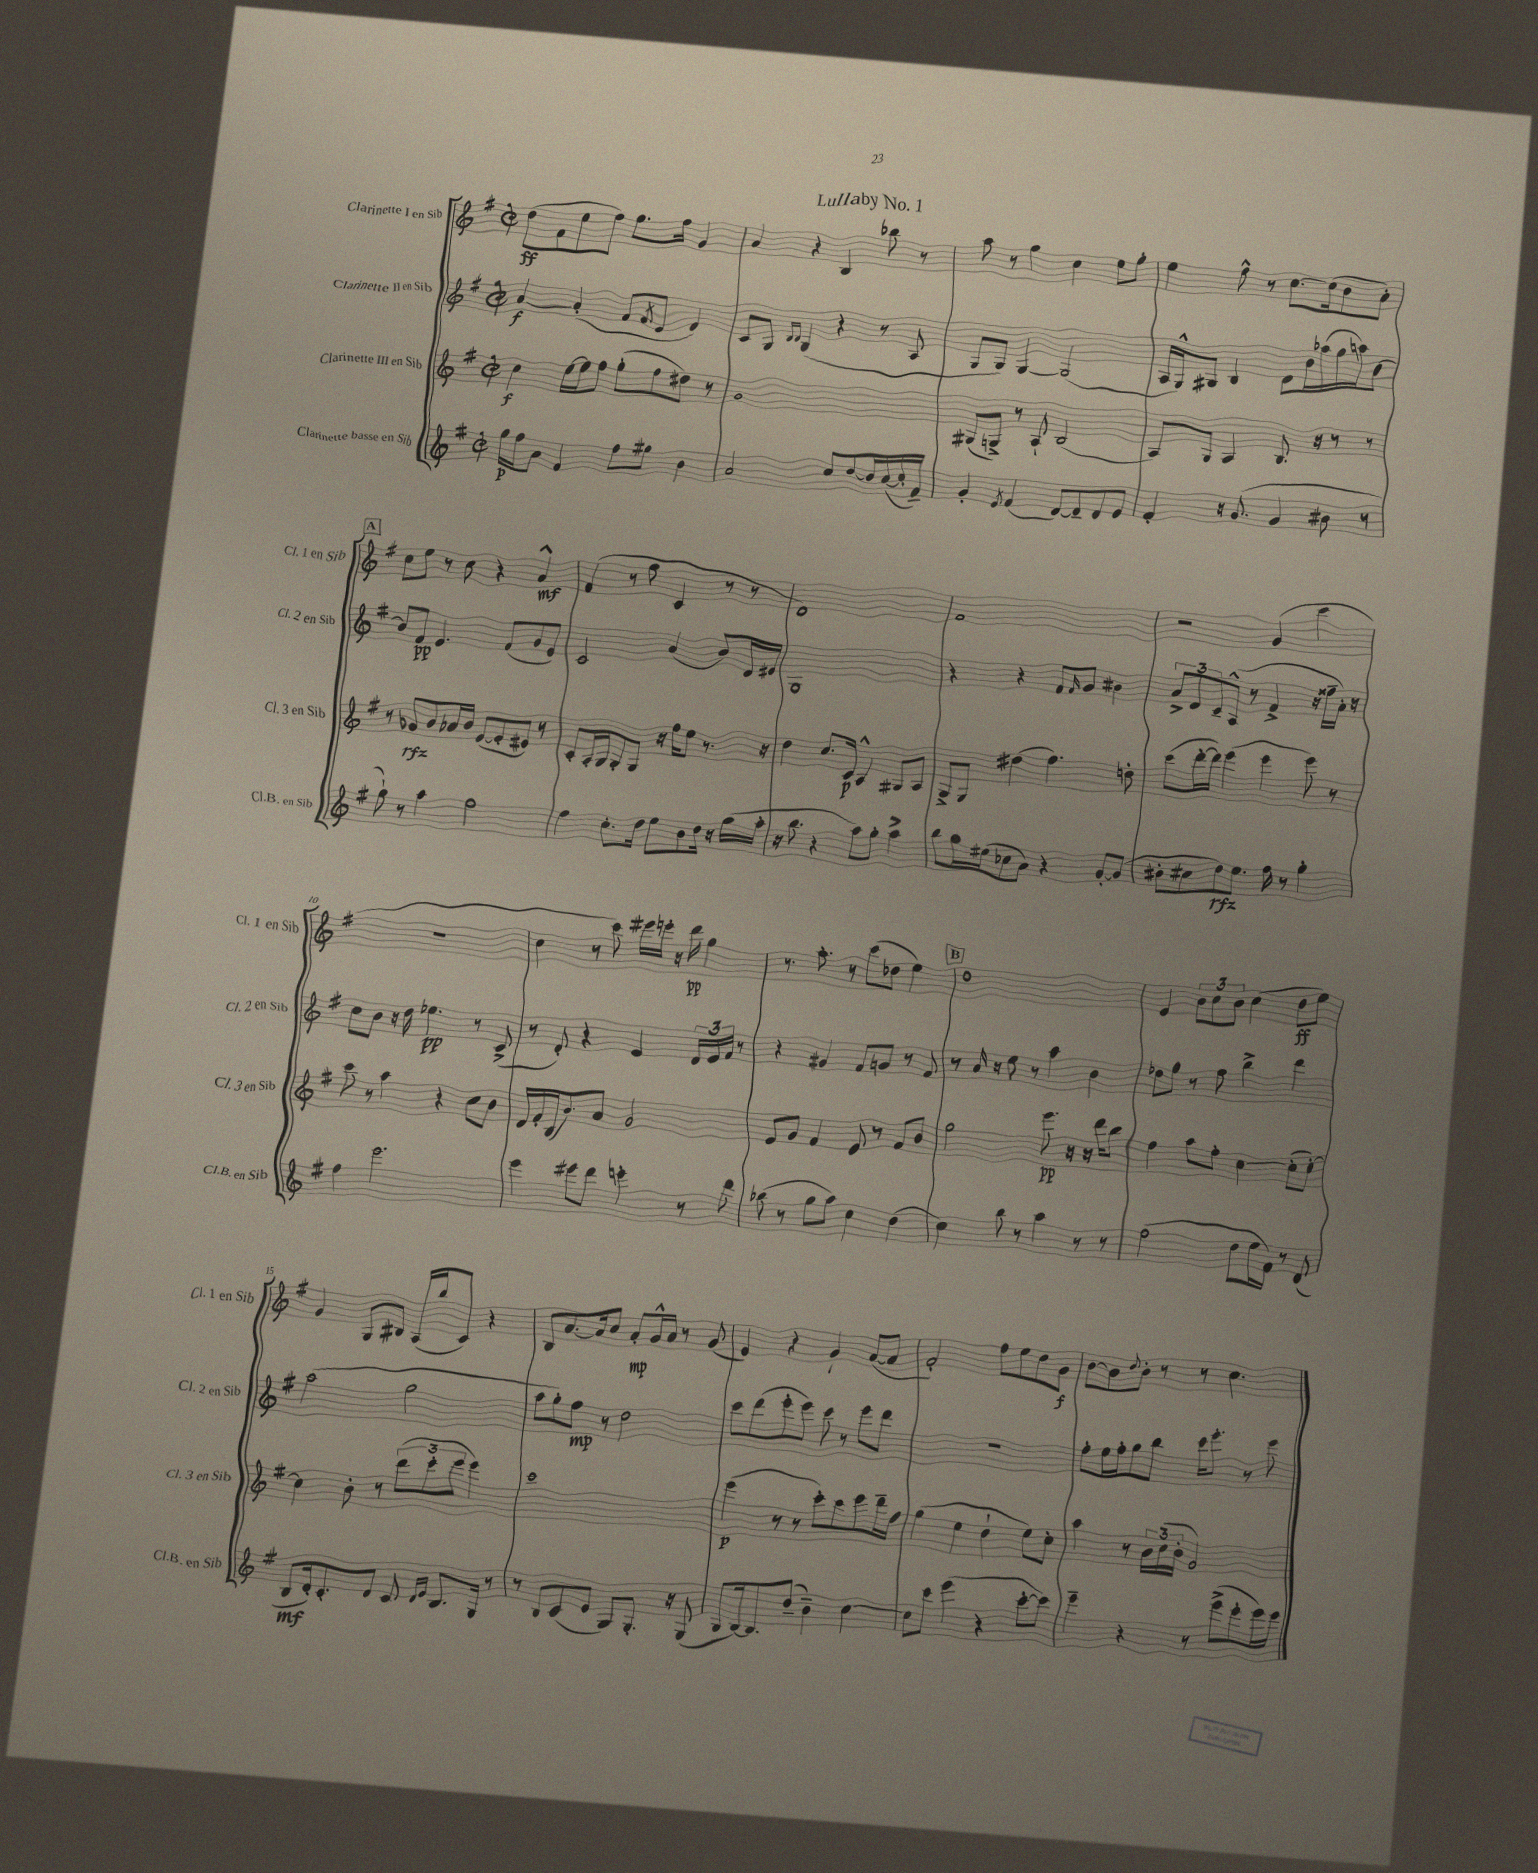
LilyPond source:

\header { title = "Lullaby No. 1" }
<<
\new StaffGroup <<
\new Staff = "s0" \with { instrumentName = "Clarinette I en Sib" shortInstrumentName = "Cl. 1 en Sib" } {
    \clef treble \key g \major \defaultTimeSignature \time 2/2
    d''8\ff( fis'8 e''8 fis''8) g''8. fis''16 g'4 |
    a'4 r4 b4 bes''8 r8 |
    a''8 r8 g''4 c''4 e''8 g''8-. |
    e''4 fis''8-^ r8 c''8.~ c''16( b'8 a'8-.) |
    \mark \markup { \box "A" } c''8 e''8 r8 c''8 r4 a'4-^\mf |
    fis'4( r8 g''8 c'4 r8 r8 |
    d'1) |
    fis'1 |
    r2 g'4( c'''4 |
    R1 |
    c''4 r8 c'''8) eis'''16 e'''16-. r16 d'''16\pp g''4 |
    r8. a''8.-. r8 c'''8( des''8 e''4) |
    \mark \markup { \box "B" } d''1 |
    e'4 \tuplet 3/2 { b'8 c''8 b'8 } c''4( d''8\ff e''8) |
    g'4 g8 bis8 a16( b''16 c'8) r4 |
    b8 a'8.~ a'16 c''8 a'8-.\mp g'16-^ a'16 r8 g'8( |
    e'4) r4 g'4-! a'8~( a'8 |
    fis'2-.) fis''8 e''8 d''8 g'8\f |
    b'8~ b'8 \appoggiatura { d''8 } b'8-. r8 r8 c''4. \bar "|." |
}
\new Staff = "s1" \with { instrumentName = "Clarinette II en Sib" shortInstrumentName = "Cl. 2 en Sib" } {
    \clef treble \key g \major \defaultTimeSignature \time 2/2
    a'4~\f a'4-.( fis'8 \acciaccatura { fis'8 } e'8 d'4) |
    c'8 g8 \grace { b16 b16 } g4( r4 r8 a8 |
    g8 g8) g4~ g2( |
    a16 g16-^) gis8 b4 d'8 b'16 aes''16( g''16 a''16) b'8~ |
    \mark \markup { \box "A" } b'8 fis'8\pp e'4. fis'8( g'8 e'8) |
    c'2 a'4( b'8) d'16 eis'16 |
    g1 |
    r4 r4 fis'8 \grace { fis'16 } g'8 bis'4 |
    \tuplet 3/2 { a'8-> d'8 c'8-- } a8-^( r8 fis'4-> r16 fisis''16-- a'16-.) r16 |
    c''8 b'8 r16 d''16 ees''4.\pp r8 c'8->( |
    r8 d'8-.) r4 e'4 \tuplet 3/2 { d'16 e'16 fis'16 } r8 |
    r4 gis'4 fis'8 g'8 r8 fis'8 |
    \mark \markup { \box "B" } r8 a'16 r16 e''8 r8 a''4 b'4 |
    des''8 g''8 r8 fis''8 b''4-> d'''4 |
    a''2( g''2 |
    a''8 g''8-.) fis''8\mp r8 d''2 |
    c'''8 d'''8( e'''8-. e'''8) c'''8 r8 e'''8 d'''8 |
    r1 |
    fis''8-. e''16 fis''16-. g''8 b''8 c'''16 e'''8.-. r8 e'''8 \bar "|." |
}
\new Staff = "s2" \with { instrumentName = "Clarinette III en Sib" shortInstrumentName = "Cl. 3 en Sib" } {
    \clef treble \key g \major \defaultTimeSignature \time 2/2
    c''4\f e''16~ e''16 fis''8 g''8-.( fis''8 dis''8) r8 |
    g'1 |
    gis8( g8->) r8 a8-! b2( |
    a8) g8 a4 b8. r16 r8 r8 |
    \mark \markup { \box "A" } r8 ges'8\rfz b'8 aes'16 b'16 e'8~( e'8-. eis'8) r8 |
    c'8-. a16-. g16 g8-. g8 r16 fis''16 e''8 r8. r16 |
    d''4 c''8. c'16\p a4-^ gis8 a8 |
    g8-> g8 dis''4( fis''4.) d''8-. |
    c'''8( d'''16~-. d'''16) e'''4( e'''4 e'''8) r8 |
    c'''8 r8 a''4 r4 c''8 b'8 |
    d'16 fis'16-. b16( b'8.) a'8 g'2 |
    e'8 g'8 fis'4 e'8 r8 fis'8 b'8 |
    \mark \markup { \box "B" } g''2 e'''8.\pp r16 r16 d'''16 b''8 |
    fis''4 a''8 fis''8-. c''4~ c''8-.( c''8~-.) |
    c''4 b'8-. r8 \tuplet 3/2 { d'''8( c'''8-. e'''8 } e'''4) |
    c'''1 |
    e'''4\p( r8 r8 c'''8-.) c'''8 e'''8 d'''16-- fis''16 |
    g''4( e''4 d''4-! e''8) c''8-. |
    a''4 r8 \tuplet 3/2 { b'16 c''16( b'16-. } g'2) \bar "|." |
}
\new Staff = "s3" \with { instrumentName = "Clarinette basse en Sib" shortInstrumentName = "Cl.B. en Sib" } {
    \clef treble \key g \major \defaultTimeSignature \time 2/2
    g''16\p fis''16 a'8 fis'4 fis''8 gis''8 b'4 |
    a'2 c''8 d''8~ d''16 c''16~( c''16-. fis'16--) |
    g'4-. \acciaccatura { e'8 } fis'4( d'8~) d'8-- d'8 e'8 |
    fis'4-. r16 g'8.( g'4 bis'8 r8 |
    \mark \markup { \box "A" } g''8-!) r8 a''4 fis''2 |
    fis''4 c''8.-. d''16 e''8 b'8 d''16 r16 g''16( a''16-. |
    r16 b''8. r4 a''8) g''8-. a''4-> |
    b''8 g''16 eis''16( ces''8 a'8) r4 g'8~-. g'8( |
    bis'8-. cis''8 d''8\rfz) e''8. fis''16 r8 g''4-. |
    fis''4 e'''2. |
    e'''4 eis'''8 d'''8 e'''4-. r8 d'''8 |
    bes''8( r8 g''8 a''8) c''4 d''4( |
    \mark \markup { \box "B" } c''4) b''8 r8 a''4 r8 r8 |
    fis''2( d''8 e''16 fis'16) r8 d'8( |
    b8\mf d'16-.) c'8.-. d'8 c'8 \grace { d'16 e'16 } b8. g16 r8 |
    r8 b8 c'8( e'8 g8) g8.-. r16 g8( |
    g8 b16~) b8. d''8--( b'4--) c''4~ |
    c''8 c'''8 e'''4( r4 c'''8~-. c'''8) |
    e'''4-- r4 r8 e'''8->( e'''8-. e'''16) e'''16 \bar "|." |
}
>>
>>
